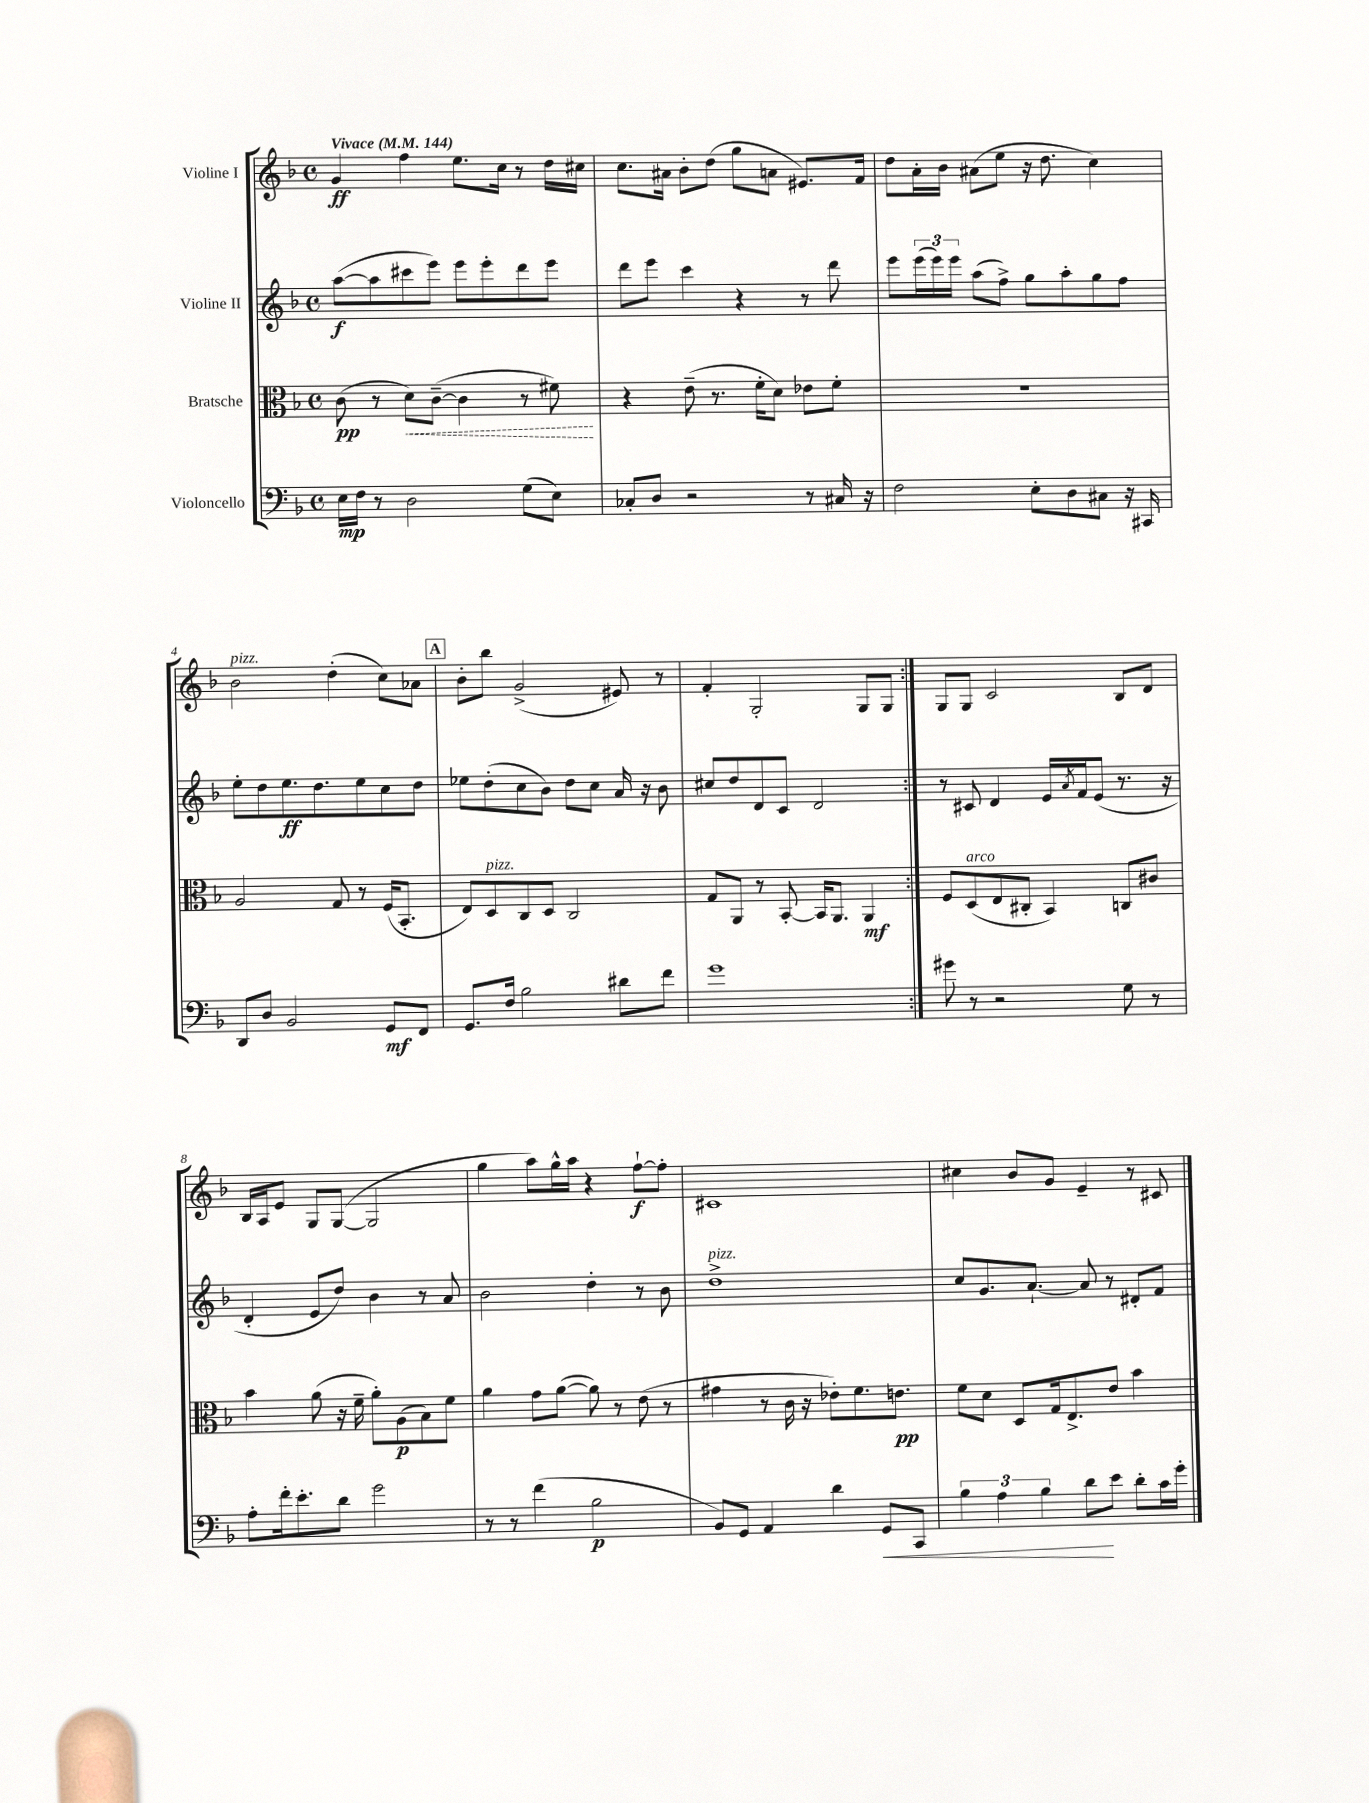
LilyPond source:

<<
\new StaffGroup <<
\new Staff = "s0" \with { instrumentName = "Violine I" } {
    \clef treble \key f \major \defaultTimeSignature \time 4/4 \tempo "Vivace" 4 = 144
    \repeat volta 2 { g'4\ff f''4 e''8. c''16 r8 d''16 cis''16 |
    c''8. ais'16 bes'8-. d''8( g''8 a'8 eis'8.) f'16 |
    d''8 a'16-. bes'16 ais'8( e''8 r16 d''8. c''4) |
    bes'2^\markup { \italic "pizz." } d''4-.( c''8) aes'8 |
    \mark \markup { \box "A" } bes'8-. bes''8 g'2->( eis'8) r8 |
    f'4-. g2-. g8 g8 | }
    g8 g8 c'2 bes8 d'8 |
    bes16 a16 e'8 g8 g8~( g2 |
    g''4 a''8) g''16-^ a''16 r4 f''8~-!\f f''8-. |
    cis'1 |
    cis''4 bes'8 g'8 e'4-- r8 cis'8 \bar "|." |
}
\new Staff = "s1" \with { instrumentName = "Violine II" } {
    \clef treble \key f \major \defaultTimeSignature \time 4/4
    \repeat volta 2 { a''8~\f( a''8 cis'''8 e'''8) e'''8 e'''8-. d'''8 e'''8 |
    d'''8 e'''8 c'''4 r4 r8 d'''8 |
    e'''8 \tuplet 3/2 { e'''16( e'''16) e'''16 } a''8( f''8->) g''8 a''8-. g''8 f''8 |
    e''8-. d''8 e''8.\ff d''8. e''8 c''8 d''8 |
    \mark \markup { \box "A" } ees''8 d''8-.( c''8 bes'8) d''8 c''8 a'16 r16 bes'8 |
    cis''8 d''8 d'8 c'8 d'2 | }
    r8 cis'8 d'4 e'16 \acciaccatura { a'8 } f'16 e'8( r8. r16 |
    d'4-. e'8 d''8) bes'4 r8 a'8 |
    bes'2 d''4-. r8 bes'8 |
    d''1->^\markup { \italic "pizz." } |
    c''8 g'8. a'8.~-! a'8 r8 dis'8-. f'8 \bar "|." |
}
\new Staff = "s2" \with { instrumentName = "Bratsche" } {
    \clef alto \key f \major \defaultTimeSignature \time 4/4
    \repeat volta 2 { c'8\pp( r8 \once \override Hairpin.style = #'dashed-line d'8\<) c'8~--( c'4 r8 fis'8\!) |
    r4 e'8--( r8. f'16-. d'8) ees'8 f'8-. |
    R1 |
    a2 g8 r8 f16( bes,8.-. |
    \mark \markup { \box "A" } e8) d8^\markup { \italic "pizz." } c8 d8 c2 |
    g8 a,8 r8 bes,8~-. bes,16 a,8. a,4\mf | }
    f8 d8^\markup { \italic "arco" }( e8 cis8-. bes,4) c8 cis'8 |
    bes'4 a'8( r16 f'16-- a'8-.) a8\p( bes8) f'8 |
    a'4 g'8 a'8~( a'8) r8 e'8( r8 |
    gis'4 r8 c'16 r16 ees'8-.) f'8. e'8.\pp |
    f'8 d'8 d8 g16 e8.-> e'8 bes'4 \bar "|." |
}
\new Staff = "s3" \with { instrumentName = "Violoncello" } {
    \clef bass \key f \major \defaultTimeSignature \time 4/4
    \repeat volta 2 { e16\mp f16 r8 d2 g8( e8) |
    ces8-. d8 r2 r8 cis16 r16 |
    f2 e8-. d8 cis8 r16 cis,16 |
    d,8 d8 bes,2 g,8\mf f,8 |
    \mark \markup { \box "A" } g,8. f16 bes2 dis'8 f'8 |
    g'1 | }
    gis'8 r8 r2 g8 r8 |
    a8-. f'16-. e'8.-. d'8 g'2 |
    r8 r8 f'4( bes2\p |
    bes,8) g,8 a,4 d'4 g,8\< c,8 |
    \tuplet 3/2 { bes4 a4 bes4 } d'8\! e'8 d'8-. c'16 g'16-. \bar "|." |
}
>>
>>
